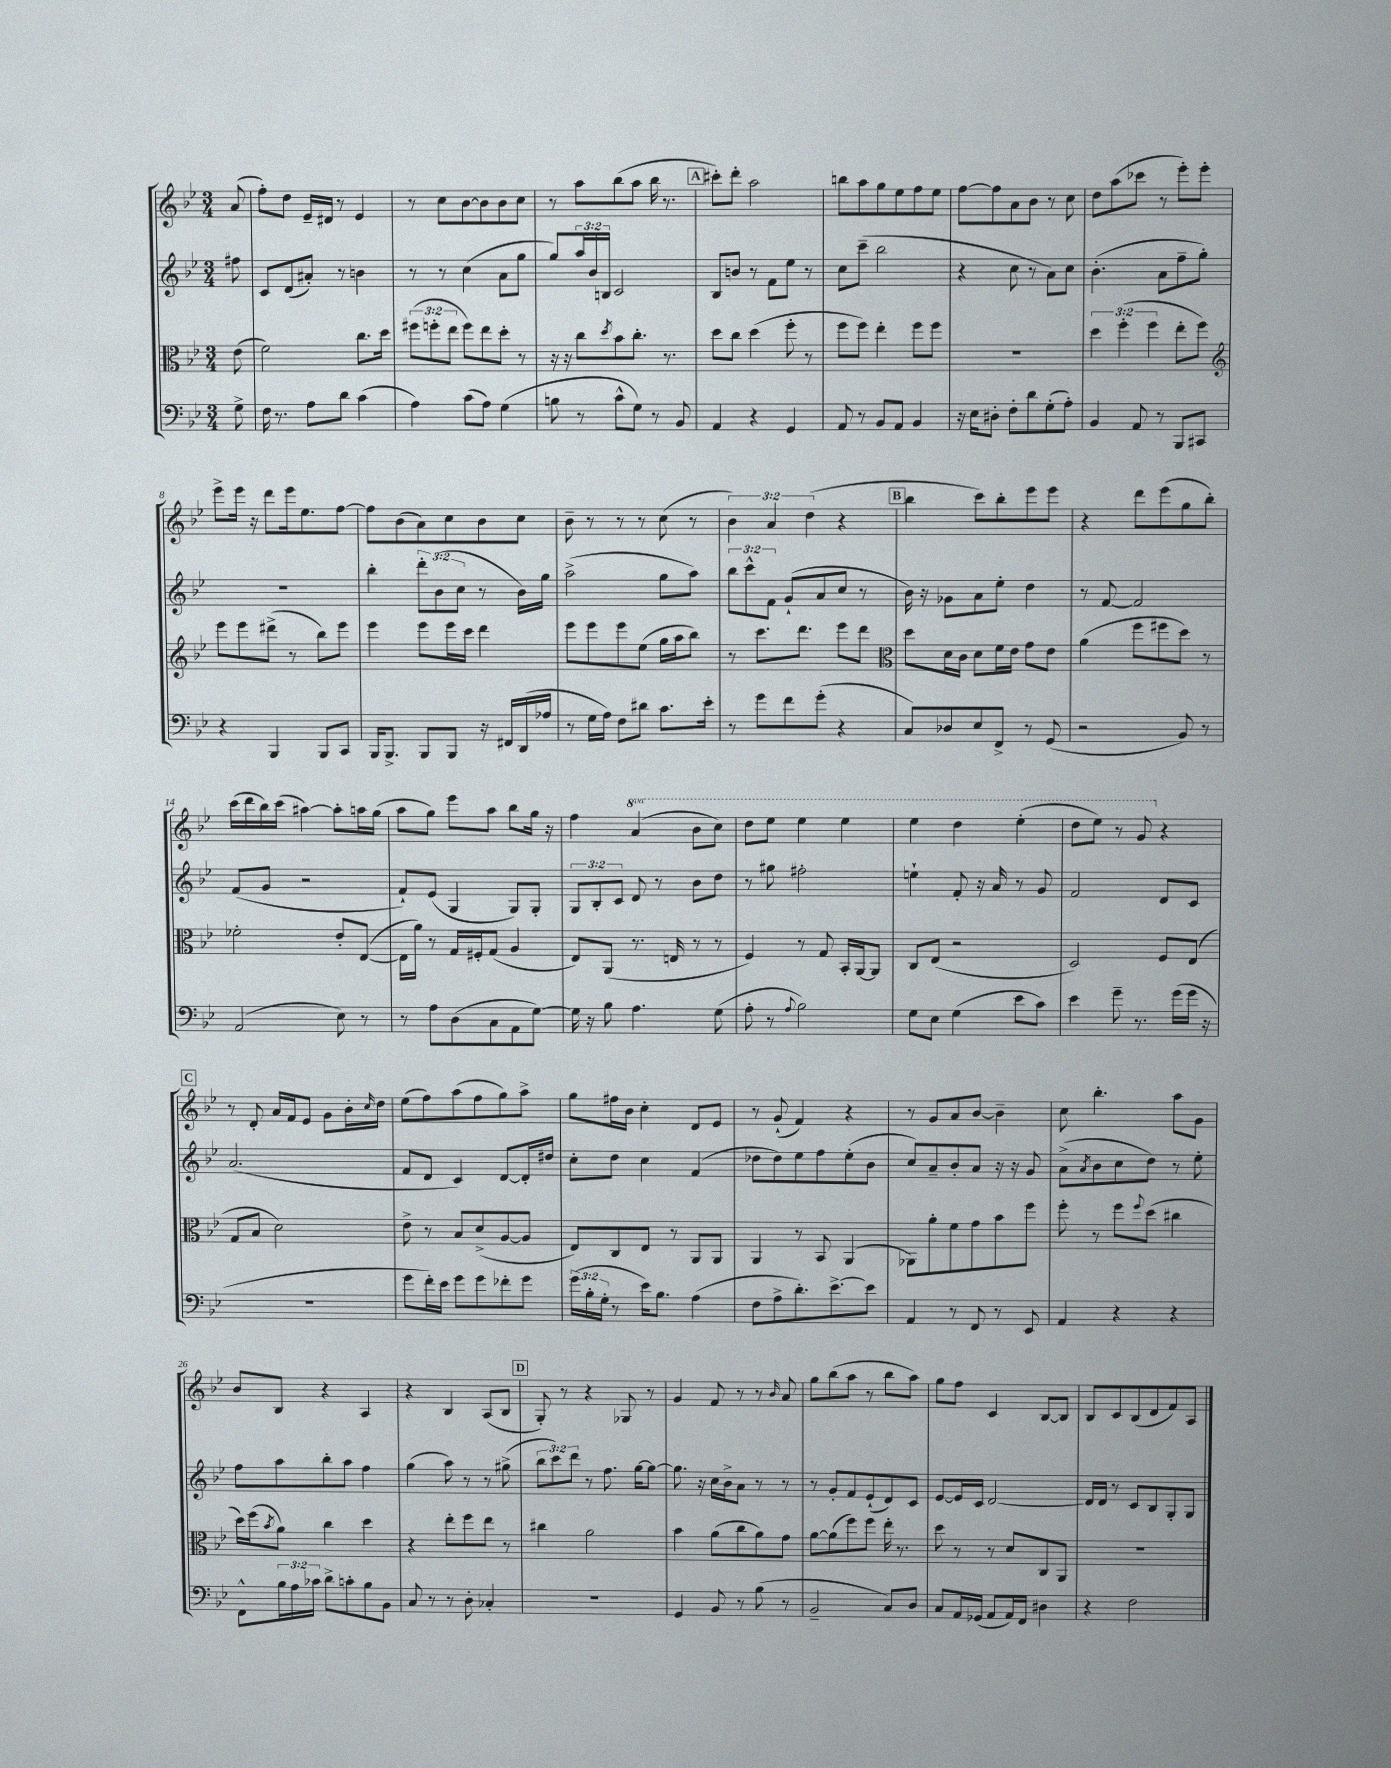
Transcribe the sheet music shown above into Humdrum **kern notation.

**kern	**kern	**kern	**kern
*staff4	*staff3	*staff2	*staff1
*clefF4	*clefC3	*clefG2	*clefG2
*k[b-e-]	*k[b-e-]	*k[b-e-]	*k[b-e-]
*M3/4	*M3/4	*M3/4	*M3/4
8G^	(8e-	8ff#	(8a
=	=	=	=
16F	2f)	8c	8ff')
8.r	.	.	.
.	.	(8d	8dd
8A	.	8a#')	16e-~
.	.	.	16d#
8d	.	8r	8r
(4c	8.cc	4b	4e-
.	16dd	.	.
=	=	=	=
4A)	(12ff#	8r	8r
.	12ff'	.	.
.	.	8r	8cc
.	12ee-	.	.
(8c	8ff)	(4cc	[8b-
8A)	8ee-	.	8b-]
(4G	8dd'	8a	8b-
.	8r	8gg	8cc
=	=	=	=
8B	16r	8gg)	8r
.	16r	.	.
8r	8cc	24aa	8aa
.	.	24b-	.
.	.	24B	.
.	8qdd	.	.
8c^^	8b-	2c	(8bb-
8G)	8.cc'	.	8aa
8r	.	.	16bb-
.	8.r	.	8.r
8BB-	.	.	.
=	=	=	=
4AA	8dd	8B-	8ccc#')
.	8cc	8b	8ddd'
4r	(4dd	8r	2aa
.	.	8f	.
4GG	8ff'	8ee-	.
.	8r	8r	.
=	=	=	=
8AA	8ff	8cc	8bb
8r	8ff)	(8ccc~	8aa
8BB-	4ee-'	2bb-	8gg
8AA	.	.	8ee-
4BB-	8ff	.	8ff
.	8ff	.	8ee-
=	=	=	=
16r	2.r	4r	[8ff
16E-	.	.	.
8D#'	.	.	8ff]
8F'	.	8cc	8a
8d	.	8r	8b-
(8G'	.	8a)	8r
8A')	.	8cc	8cc
=	=	=	=
4BB-	6dd	(4.b-'	8dd
.	.	.	(8aa
.	(6ff'	.	.
8AA	.	.	8ccc-
.	6ff	.	.
8r	.	8a	8r
8BBB-	8ee-'	8ff~	8eee-')
8CC#	8ff)	8gg')	8eee-'
=	=	=	=
*	*clefG2	*	*
4r	8eee-	2.r	8eee-^
.	8eee-	.	16eee-
.	.	.	16r
4BBB-	(8ddd#^	.	8ddd
.	8r	.	16eee-
.	.	.	8.ee-
8BBB-	8bb-)	.	.
8CC	8eee-	.	[8ff
=	=	=	=
16BBB-	4eee-	4bb-'	8ff]
8.BBB-^	.	.	.
.	.	.	(8b-
8BBB-	8eee-	12ddd'	8a)
.	.	(12b-	.
8BBB-	16eee-	.	8cc
.	.	12cc	.
.	16ccc	.	.
16r	4ddd	8r	8b-
16FF#	.	.	.
(16DD	.	16b-)	8cc
16A-	.	16gg	.
=	=	=	=
8r	8eee-	(2aa^	8b-~
16G	8eee-	.	8r
16A)	.	.	.
8F	8eee-	.	8r
8d#	(8ee-	.	8r
8.c	16gg	8gg	(8cc
.	16aa	.	.
.	8bb-)	8aa)	8r
16e-'	.	.	.
=	=	=	=
8r	8r	12bb-	6b-)
.	.	12ccc^^	.
8g	8.ccc	.	.
.	.	12f	6a
8f	.	(8g`	.
.	8.ddd	.	.
.	.	.	(6dd
(8g'	.	8a	.
4r	8eee-	8cc	4r
.	8ddd	8r	.
=	=	=	=
*	*clefC3	*	*
8C)	8dd	16b-)	4bb-
.	.	16r	.
8D-	16d	8g-	.
.	16c	.	.
8E-	8d	8a	8ccc)
8FF^	16f	8ee-'	8bb-'
.	16e-	.	.
8r	8g	4dd	8eee-
(8GG	8e-	.	8eee-
=	=	=	=
2r	(4a	8r	4r
.	.	[8f	.
.	8ff	2f]	8ddd
.	8ff#	.	(8eee-
8BB-)	8dd)	.	8gg
8r	8r	.	8bb-')
=	=	=	=
(2AA	2f-'	(8f	(16ccc
.	.	.	16ddd
.	.	8g	16bb-)
.	.	.	(16ccc
.	.	2r	[4aa#)
8E-)	8e-'	.	8aa#']
8r	([8E-	.	16aa
.	.	.	(16gg
=	=	=	=
8r	16E-]	8f`)	8aa
.	16a)	.	.
8A	8r	(8e-	8gg)
(8D	16G	4G	8eee-
.	16F#'	.	.
8C	(8G	.	8aa
8AA	4A	8G)	8bb-
[8G)	.	8G'	16gg
.	.	.	16r
=	=	=	=
16G]	8E-)	12G	4ff
16r	.	.	.
.	.	12B-'	.
8B-	(8AA	.	.
.	.	12c	.
4.A	8.r	8d	(4aa
.	.	8r	.
.	16E	.	.
.	8r	8b-	8bb-
(8G	8r	8dd	8ccc)
=	=	=	=
8A'	4F)	8r	8ddd
8r	.	8gg#	8eee-
8qqA	.	.	.
2B-)	8r	2ff#'	4eee-
.	8G	.	.
.	16BB-'	.	4eee-
.	[16AA	.	.
.	8AA]	.	.
=	=	=	=
8G	8C	4ee`	4eee-
8E-	(8E-	.	.
(4G	2r	8f'	4ddd
.	.	16r	.
.	.	16a	.
8e-	.	8r	(4eee-'
8c)	.	8g	.
=	=	=	=
4e-	2D)	2f	8ddd
.	.	.	8eee-)
8g~	.	.	8r
8.r	.	.	8gg
.	8F	8d	4r
(16g	.	.	.
16g	(8E-	8c	.
16r	.	.	.
=	=	=	=
2.r	8G	(2.a	8r
.	8B-	.	8d'
.	2d)	.	16a
.	.	.	16f
.	.	.	8e-
.	.	.	8g
.	.	.	16b-'
.	.	.	16qqcc
.	.	.	16dd
=	=	=	=
8g	8e-^	8f	(8ee-
16f')	8r	8d	8ff)
16e-	.	.	.
8g	8B-	4c)	(8aa
8g	(8d^	.	8ff
8f-'	[8A	[8d	8gg)
8g	8A]	16d']	8aa^
.	.	16dd#	.
=	=	=	=
(24g	8E-)	8cc'	8gg
24B-'	.	.	.
24G'	.	.	.
8r	8C	8dd	16ff#
.	.	.	16b-
16e-)	8E-	4cc	4cc'
8.B-	.	.	.
.	8r	.	.
(4A	8AA	(4f	8d
.	8AA	.	8e-
=	=	=	=
8F	4AA	8dd-	8r
8A^	.	8dd-)	(8g`
8.d')	8r	8ee-	4f)
.	8BB-	8ff	.
[8.e-^	.	.	.
.	(4AA	(8ee-'	4r
8e-]	.	8b-	.
=	=	=	=
4AA	8AA-)	8cc)	8r
.	8a'	8a~	8g
8r	8f	8b-'	8a
8FF	8g	8a	[8b-
8r	8b-	16r	4b-~]
.	.	16r	.
8EE-	8ff	8g	.
=	=	=	=
4AA	8ff'	(8a^	8cc
.	.	8qa	.
.	8r	8b-	4.bb-'
4r	8ff	8cc	.
.	8qqff	.	.
.	(8dd	8dd)	.
4r	4cc#	8r	8aa
.	.	8ee-'	8g
=	=	=	=
8FF^^	16dd)	8ff	8b-
.	(16ff	.	.
.	8qb-	.	.
24B-	8a)	8aa	8B-
24A	.	.	.
24c-	.	.	.
8d^	4cc	8bb-'	4r
8c'	.	8aa	.
8B-	4dd	4ff	4A
8BB-	.	.	.
=	=	=	=
8C	4r	(4gg	4r
8r	.	.	.
8r	8ee-'	8aa)	4B-
8D'	8ff	8r	.
4C-'	8ee-	8r	(8A
.	8r	(8gg#^	8B-
=	=	=	=
2.r	4cc#	12bb-	8G')
.	.	12ccc)	.
.	.	.	8r
.	.	12ddd	.
.	2a	8r	4r
.	.	8.ff	.
.	.	.	8G-
.	.	[16gg	.
.	.	8gg_	8r
=	=	=	=
4GG	4b-	8.gg]	4g
.	.	16r	.
8BB-	(8a	16cc	8f
.	.	16b-^	.
8r	8cc	8a	8r
(8B-	8a)	8r	8r
.	.	.	16qqb-
8r	8g	8r	8a
=	=	=	=
2BB-~	[8a	8r	8gg
.	(8a]	8g'	(8bb-
.	8ff)	8f	8aa
.	8ff	(8e-`	8r
8C)	16ee-'	8d)	8bb-
.	8.r	.	.
8D	.	8c	8aa)
=	=	=	=
8C	8dd	[8e-	8gg
16AA	8r	16e-]	8ff
(16GG-	.	16c	.
8AA	8r	[2d	4c
16AA)	8d	.	.
16FF	.	.	.
4D#	8C	.	[8B-
.	8AA	.	8B-]
=	=	=	=
4r	2.r	16d]	8B-
.	.	16d	.
.	.	8r	8c
2F	.	8c	(8B-
.	.	8B-	8d
.	.	8G'	8f)
.	.	8G	8A
==	==	==	==
*-	*-	*-	*-
